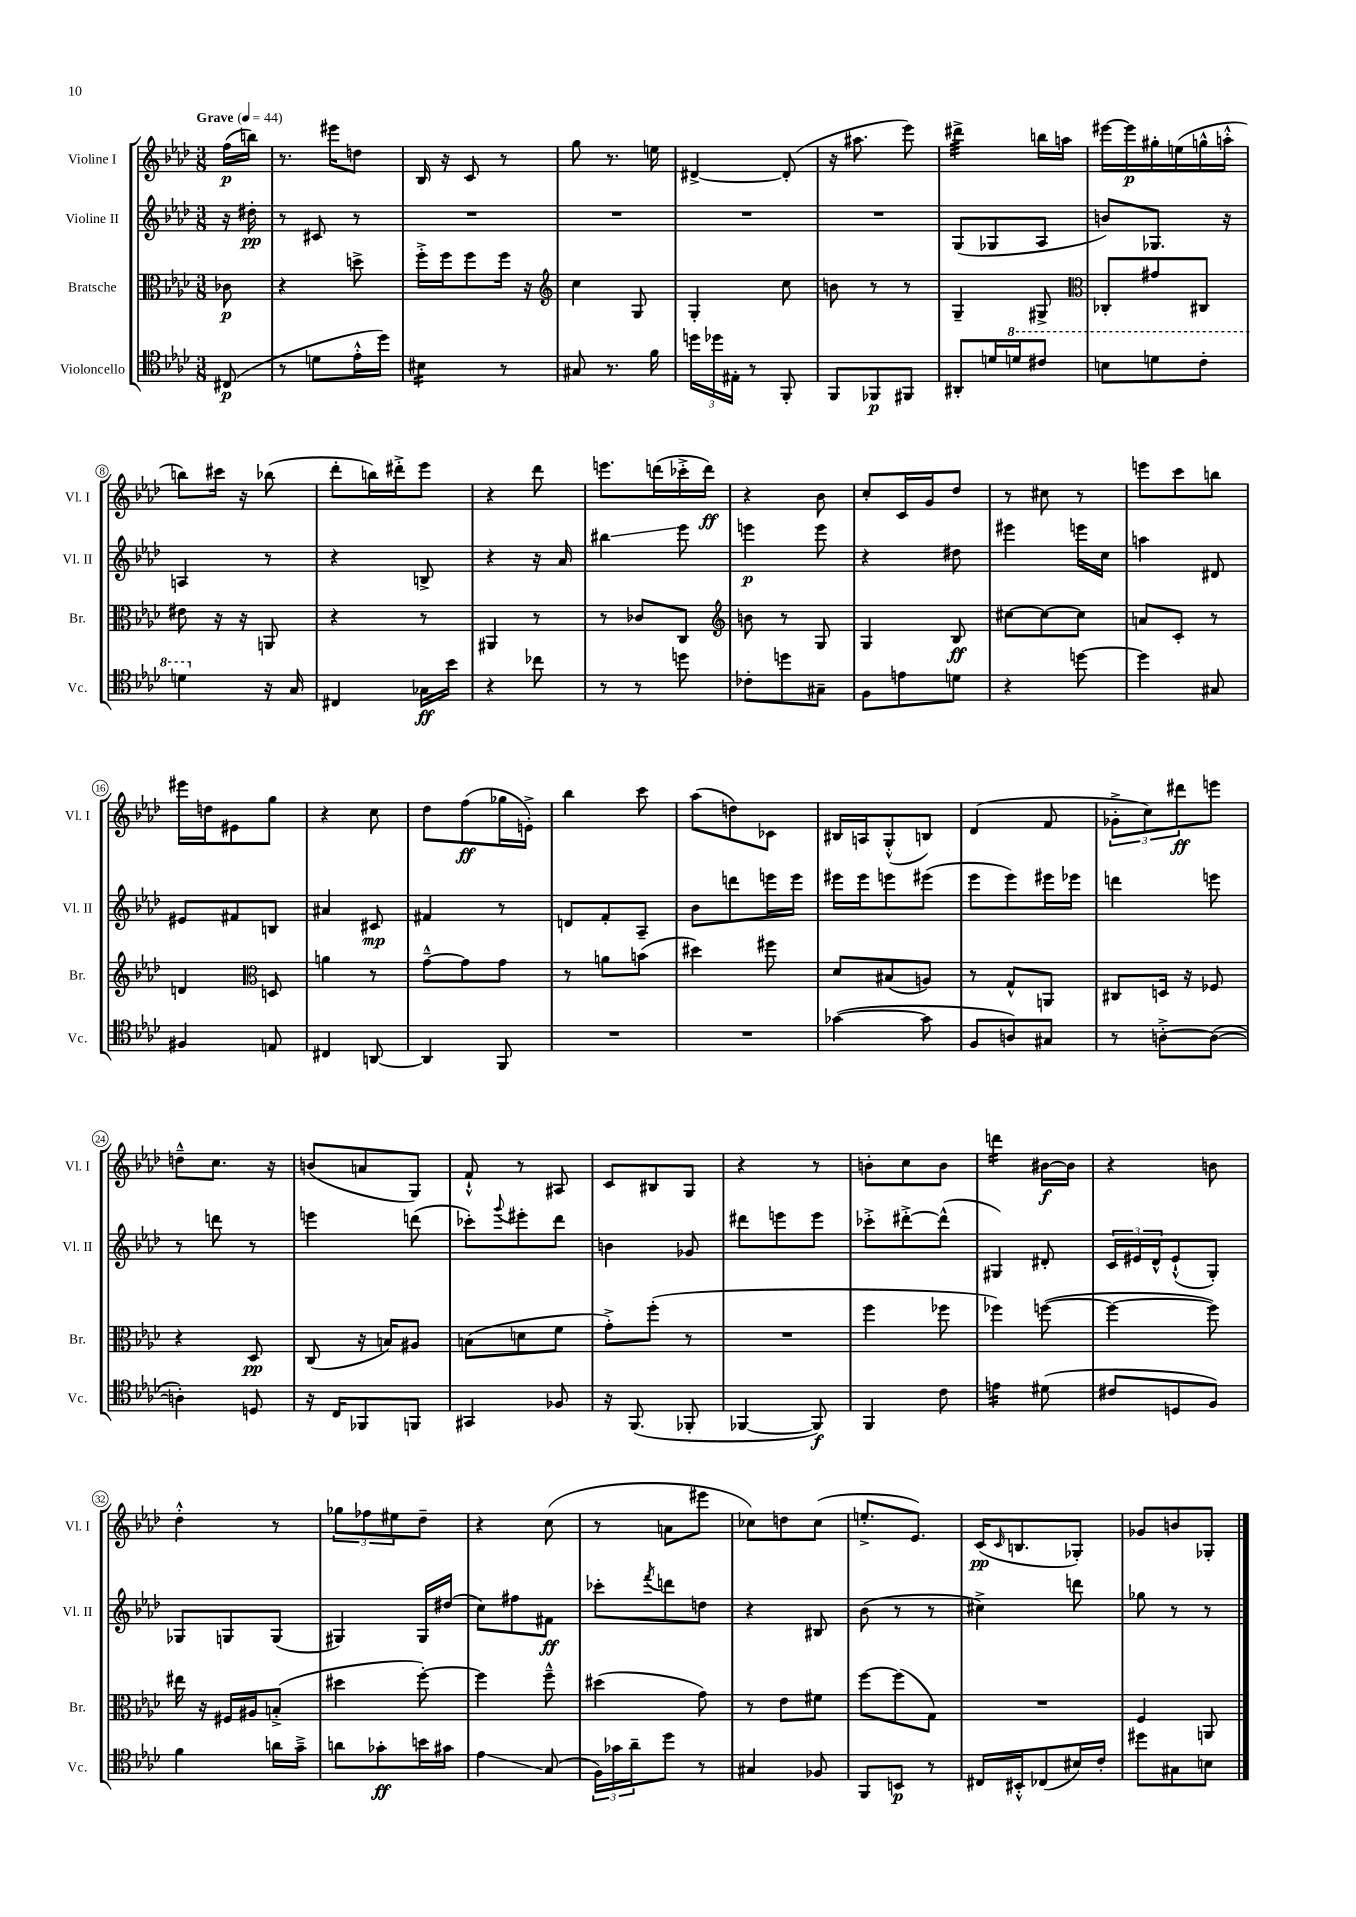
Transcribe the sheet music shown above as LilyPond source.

<<
\new StaffGroup <<
\new Staff = "s0" \with { instrumentName = "Violine I" shortInstrumentName = "Vl. I" } {
    \clef treble \key aes \major \numericTimeSignature \time 3/8 \partial 8 \tempo "Grave" 4 = 44
    f''16\p( b''16) |
    r8. eis'''16 d''8 |
    bes16 r16 c'8 r8 |
    g''8 r8. e''16 |
    dis'4~-> dis'8-.( |
    r16 ais''8. ees'''8) |
    dis'''4:32-> b''16 a''16 |
    eis'''16~ eis'''16\p gis''16-. e''16( g''16-^ a''16-.-^ |
    b''8) cis'''16 r16 bes''8( |
    des'''8-. b''16) dis'''16-.-> ees'''8 |
    r4 des'''8 |
    e'''8. d'''16( ces'''16-.-> d'''16\ff) |
    r4 bes'8 |
    c''8-. c'16 g'16 des''8 |
    r8 cis''8 r8 |
    e'''8 c'''8 b''8 |
    eis'''16 d''16 eis'8 g''8 |
    r4 c''8 |
    des''8 f''8\ff( ges''16 e'16-.->) |
    bes''4 c'''8 |
    aes''8( d''8) ces'8 |
    bis16 a16 g8-.-^( b8) |
    des'4( f'8 |
    \tuplet 3/2 { ges'8-.-> c''8) dis'''8\ff } e'''8 |
    d''8---^ c''8. r16 |
    b'8( a'8 g8) |
    f'8-!-^ r8 ais8 |
    c'8 bis8 g8 |
    r4 r8 |
    b'8-. c''8 b'8 |
    d'''4:16 bis'16~\f bis'16 |
    r4 b'8 |
    des''4-.-^ r8 |
    \tuplet 3/2 { ges''8 fes''8 eis''8 } des''8-- |
    r4 c''8( |
    r8 a'8 eis'''8 |
    ces''8) d''8 ces''8( |
    e''8.-.-> ees'8.) |
    c'16\pp( \grace { c'16 } b8. ges8-.) |
    ges'8 b'8 ges8-. \bar "|." |
}
\new Staff = "s1" \with { instrumentName = "Violine II" shortInstrumentName = "Vl. II" } {
    \clef treble \key aes \major \numericTimeSignature \time 3/8 \partial 8
    r16 dis''16-.\pp |
    r8 cis'8 r8 |
    R4. |
    R4. |
    R4. |
    R4. |
    g8( ges8 aes8 |
    b'8) ges8. r16 |
    a4 r8 |
    r4 b8-> |
    r4 r16 aes'16 |
    bis''4\glissando ees'''8 |
    e'''4\p e'''8 |
    r4 dis''8 |
    eis'''4 e'''16 c''16 |
    a''4 dis'8 |
    eis'8 fis'8 b8 |
    ais'4 cis'8\mp |
    fis'4 r8 |
    d'8 f'8-. aes8-- |
    bes'8 d'''8 e'''16 e'''16 |
    eis'''16 eis'''16 e'''8 eis'''8( |
    ees'''8 ees'''8) eis'''16 ees'''16 |
    d'''4 e'''8 |
    r8 d'''8 r8 |
    e'''4 d'''8( |
    ces'''8-.) \appoggiatura { g'''8 } eis'''8-. des'''8 |
    b'4 ges'8 |
    dis'''8 e'''8 e'''8 |
    ces'''8-.-> dis'''8~-.-> dis'''8-^( |
    gis4) dis'8-. |
    \tuplet 3/2 { c'16 eis'16 des'16-^ } eis'8-!-^( g8-.) |
    ges8 g8 g8( |
    gis4) gis16 dis''16( |
    c''8) fis''8 fis'8\ff |
    ces'''8-. \acciaccatura { f'''8 } d'''8 d''8 |
    r4 bis8 |
    bes'8( r8 r8 |
    cis''4->) d'''8 |
    ges''8 r8 r8 \bar "|." |
}
\new Staff = "s2" \with { instrumentName = "Bratsche" shortInstrumentName = "Br." } {
    \clef alto \key aes \major \numericTimeSignature \time 3/8 \partial 8
    ces'8\p |
    r4 d''8-> |
    f''16-.-> f''16 f''8 f''16 r16 |
    \clef treble c''4 g8 |
    g4-. c''8 |
    b'8 r8 r8 |
    g4-- gis8-> |
    \clef alto ces8-. gis'8 cis8 |
    eis'8 r16 r16 a,8 |
    r4 r8 |
    ais,4 r8 |
    r8 ces'8 c8 |
    \clef treble b'8 r8 g8 |
    g4 bes8\ff |
    cis''8~ cis''8~ cis''8 |
    a'8 c'8-. r8 |
    d'4 \clef alto d8 |
    a'4 r8 |
    g'8~---^ g'8 g'8 |
    r8 a'8 b'8( |
    dis''4) fis''8 |
    des'8 bis8( a8) |
    r8 g8-^ a,8 |
    cis8 d16 r16 fes8 |
    r4 des8\pp |
    c8( r16 b16) ais8 |
    b8( d'8 f'8 |
    g'8-.->) f''8-.( r8 |
    R4. |
    f''4 fes''8 |
    fes''4) f''8~( |
    f''4~ f''8) |
    eis''16 r16 fis16 ais16 b8-.->( |
    dis''4 f''8~-.) |
    f''4 f''8---^ |
    dis''4( g'8) |
    r8 ees'8 fis'8 |
    f''8~ f''8( g8) |
    R4. |
    f4 a,8 \bar "|." |
}
\new Staff = "s3" \with { instrumentName = "Violoncello" shortInstrumentName = "Vc." } {
    \clef tenor \key aes \major \numericTimeSignature \time 3/8 \partial 8
    cis8\p( |
    r8 d'8 ees'16-.-^ des''16) |
    bis4:16 r8 |
    gis8 r8. f'16 |
    \tuplet 3/2 { d''16 des''16 eis16-. } r8 f,8-. |
    f,8 fes,8\p fis,8 |
    ais,8-. d'16 \ottava #1 d''16 cis''8 |
    b'8 d''8 c''8-. |
    d''4 \ottava #0 r16 g16 |
    cis4 ges16\ff bes'16 |
    r4 ces''8 |
    r8 r8 d''8 |
    ces'8-. d''8 gis8-- |
    f8 e'8 d'8 |
    r4 d''8~ |
    d''4 gis8 |
    fis4 e8 |
    cis4 a,8~ |
    a,4 f,8 |
    R4. |
    R4. |
    ges'4~( ges'8 |
    f8 a8) gis8 |
    r8 a8~-.-> a8~( |
    a4-.) d8 |
    r16 c16 fes,8 f,8 |
    gis,4 fes8 |
    r16 f,8.( fes,8-. |
    fes,4~ fes,8\f) |
    f,4 c'8 |
    e'4:16 dis'8( |
    cis'8 d8 f8) |
    f'4 a'16 g'16---> |
    a'8 ges'8-.\ff b'16 gis'16 |
    ees'4\glissando g8( |
    \tuplet 3/2 { f16) ges'16 aes'16-- } des''8 r8 |
    gis4 fes8 |
    f,8 b,8\p r8 |
    cis16 bis,16-.-^ ces8( bis16) c'16-. |
    dis''8 gis8 b8 \bar "|." |
}
>>
>>
\layout { \context { \Score \override BarNumber.stencil = #(make-stencil-circler 0.1 0.3 ly:text-interface::print) } }
